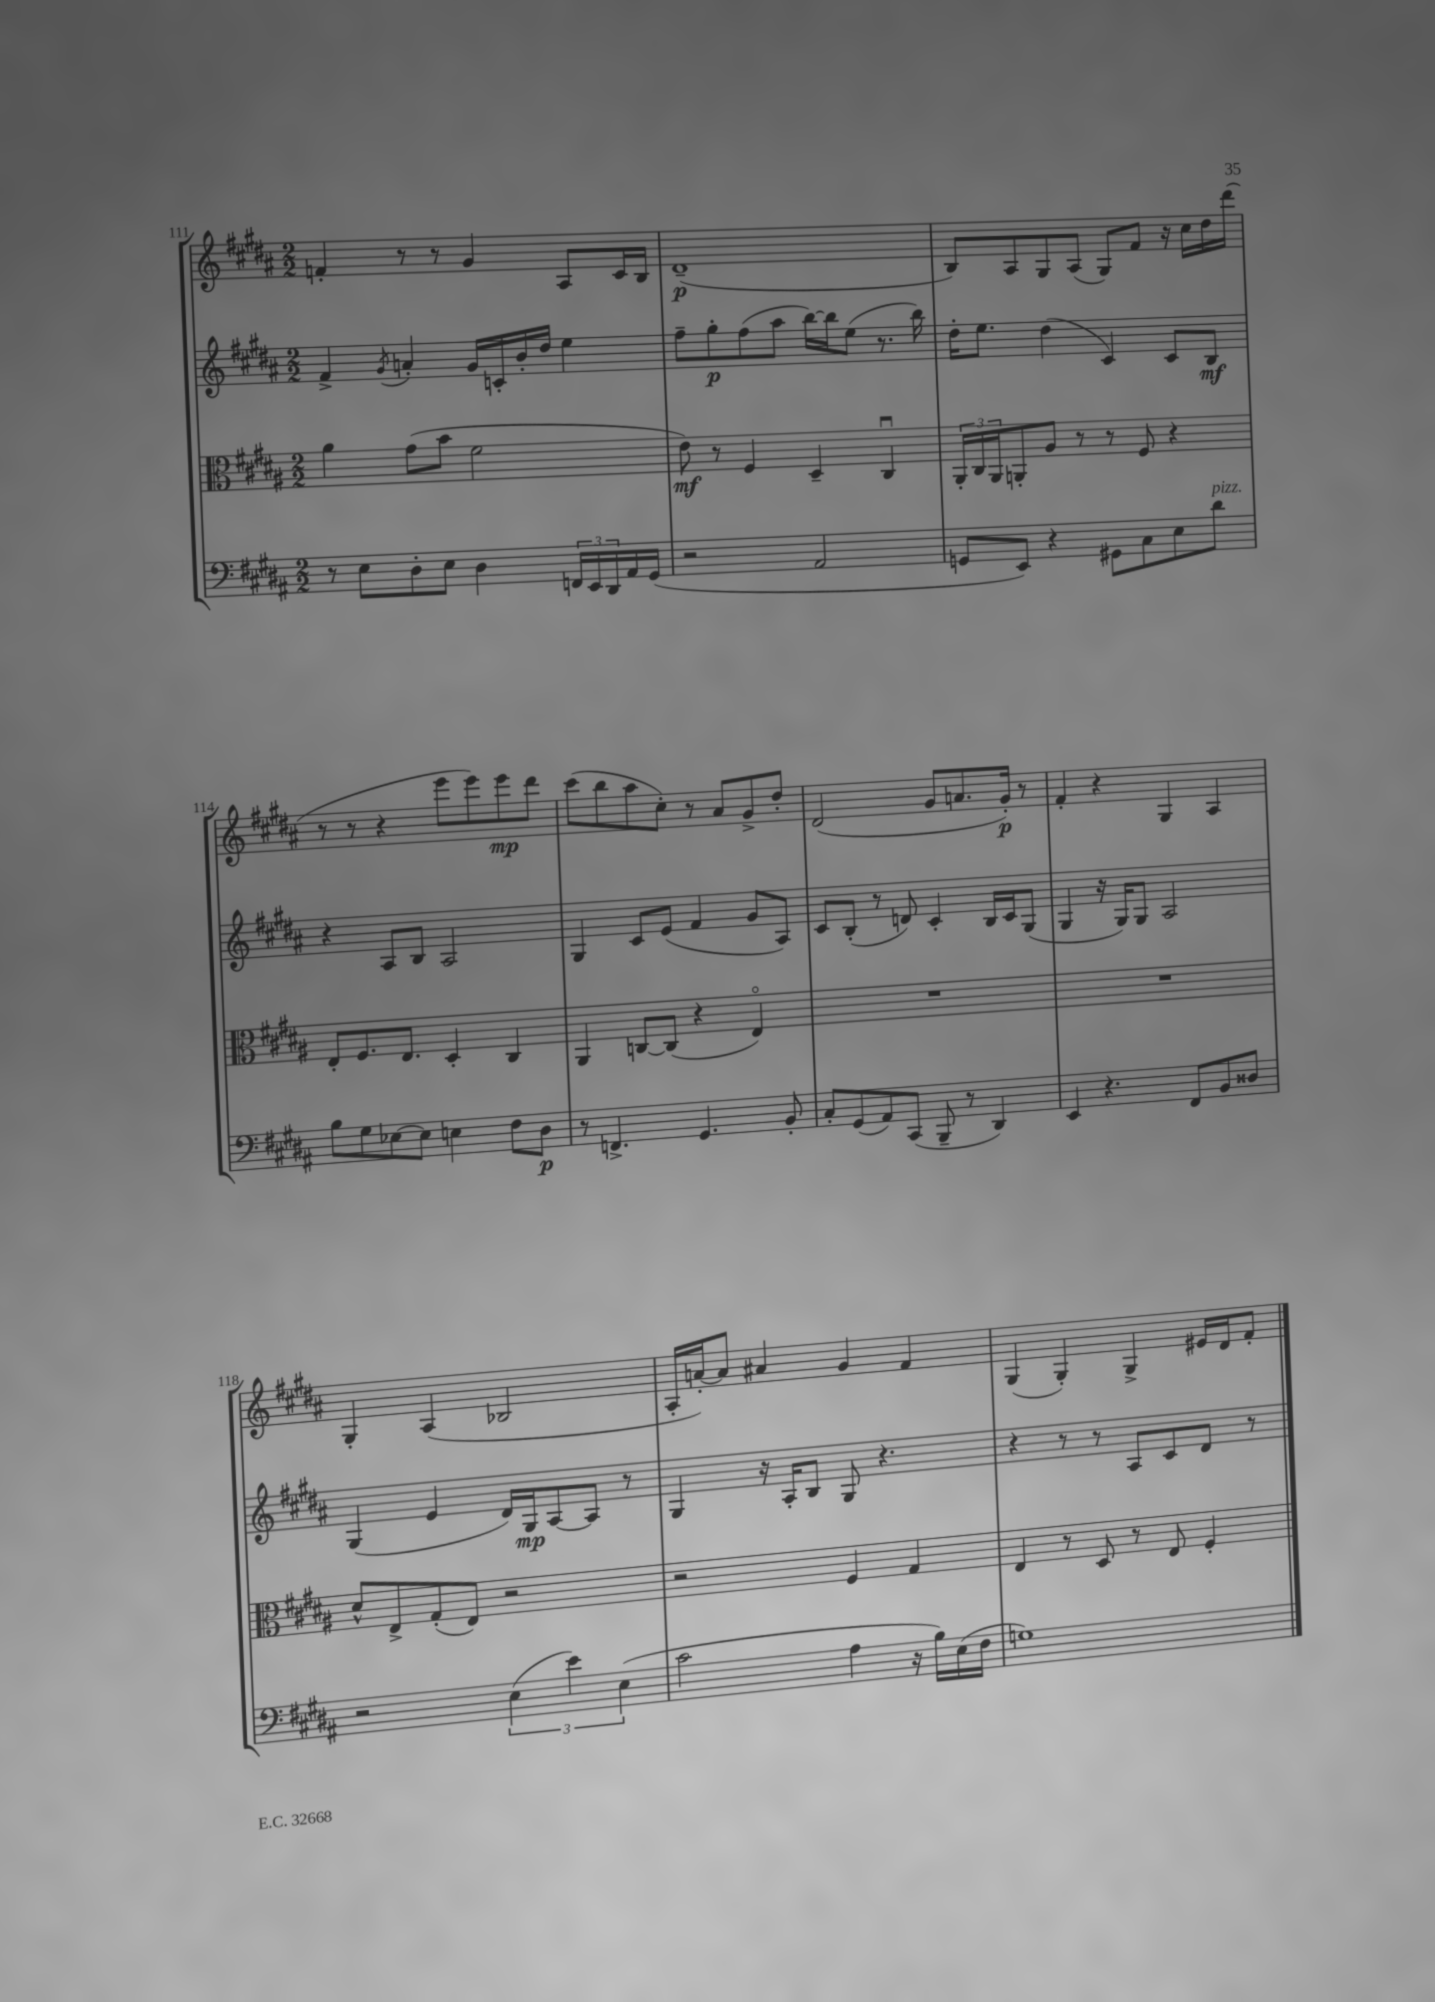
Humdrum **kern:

**kern	**kern	**kern	**kern
*staff4	*staff3	*staff2	*staff1
*clefF4	*clefC3	*clefG2	*clefG2
*k[f#c#g#d#a#]	*k[f#c#g#d#a#]	*k[f#c#g#d#a#]	*k[f#c#g#d#a#]
*M2/2	*M2/2	*M2/2	*M2/2
8r	4a#	4f#^	4f'
8E	.	.	.
.	.	8qg#	.
8D#'	(8g#	4a'	8r
8E	8b	.	8r
4D#	2f#	16g#	4g#
.	.	16c'	.
.	.	16b'	.
.	.	16dd#	.
24FF	.	4ee	8A#
24EE	.	.	.
24DD#	.	.	.
16AA#	.	.	16c#
(16GG#	.	.	16B
=	=	=	=
2r	8e)	8ff#~	(1d#~
.	8r	8gg#'	.
.	4F#	(8ff#	.
.	.	8aa#	.
2AA#	4D#~	[16bb)	.
.	.	16bb]	.
.	.	(8ee	.
.	4C#u	8.r	.
.	.	16bb)	.
=	=	=	=
8GG	24AA#'	16dd#'	8B)
.	24C#	.	.
.	.	8.ee	.
.	24AA#	.	.
8EE)	8AA'	.	8A#
4r	8A#	(4dd#	8G#
.	8r	.	(8A#
8GG#	8r	4c#)	8G#)
8C#	8F#	.	8f#
8E	4r	8c#	16r
.	.	.	16cc#
8d#	.	8B	16dd#
.	.	.	(16ddd#
=	=	=	=
8B	8E'	4r	8r
8G#	8.F#	.	8r
[8E-	.	8A#	4r
.	8.E	.	.
8E-]	.	8B	.
4E	4D#'	2A#	8eee
.	.	.	8eee)
8F#	4C#	.	8eee
8D#	.	.	8ddd#
=	=	=	=
8r	4AA#	4G#	(8ccc#
4.FF^	.	.	8bb
.	[8C	8c#	8aa#
.	(8C]	(8e	8cc#')
4.GG#	4r	4f#	8r
.	.	.	8a#
.	4Eo)	8g#	8g#^
8BB'	.	8A#)	8dd#'
=	=	=	=
8C#'	1r	8c#	(2d#
(8GG#	.	(8B'	.
8AA#)	.	8r	.
(8CC#	.	8d)	.
8BBB~	.	4c#'	8g#
8r	.	.	8.a
4DD#)	.	16B	.
.	.	16c#	16g#')
.	.	(8G#	8r
=	=	=	=
4EE	1r	4G#	4f#'
4.r	.	16r	4r
.	.	16G#)	.
.	.	8G#	.
.	.	2A#	4G#
8FF#	.	.	.
8BB	.	.	4A#
8D##	.	.	.
=	=	=	=
2r	8d#^^	(4G#	4G#'
.	8E^	.	.
.	(8G#'	4e	(4A#
.	8E)	.	.
(6E	2r	16d#)	2B-
.	.	16G#	.
.	.	[8A#	.
6e)	.	.	.
.	.	8A#]	.
(6E	.	.	.
.	.	8r	.
=	=	=	=
2c#	2r	4G#	16A#'
.	.	.	[16a')
.	.	.	8a]
.	.	16r	4a#
.	.	16A#'	.
.	.	8B	.
4A#	4F#	8G#	4g#
.	.	4.r	.
16r	4G#	.	4f#
16B)	.	.	.
(16E	.	.	.
16F#	.	.	.
=	=	=	=
1G)	4E	4r	(4G#
.	8r	8r	4G#')
.	8D#	8r	.
.	8r	8A#	4G#^
.	8E	8c#	.
.	4F#'	8d#	16e#
.	.	.	16d#
.	.	8r	8f#'
==	==	==	==
*-	*-	*-	*-
